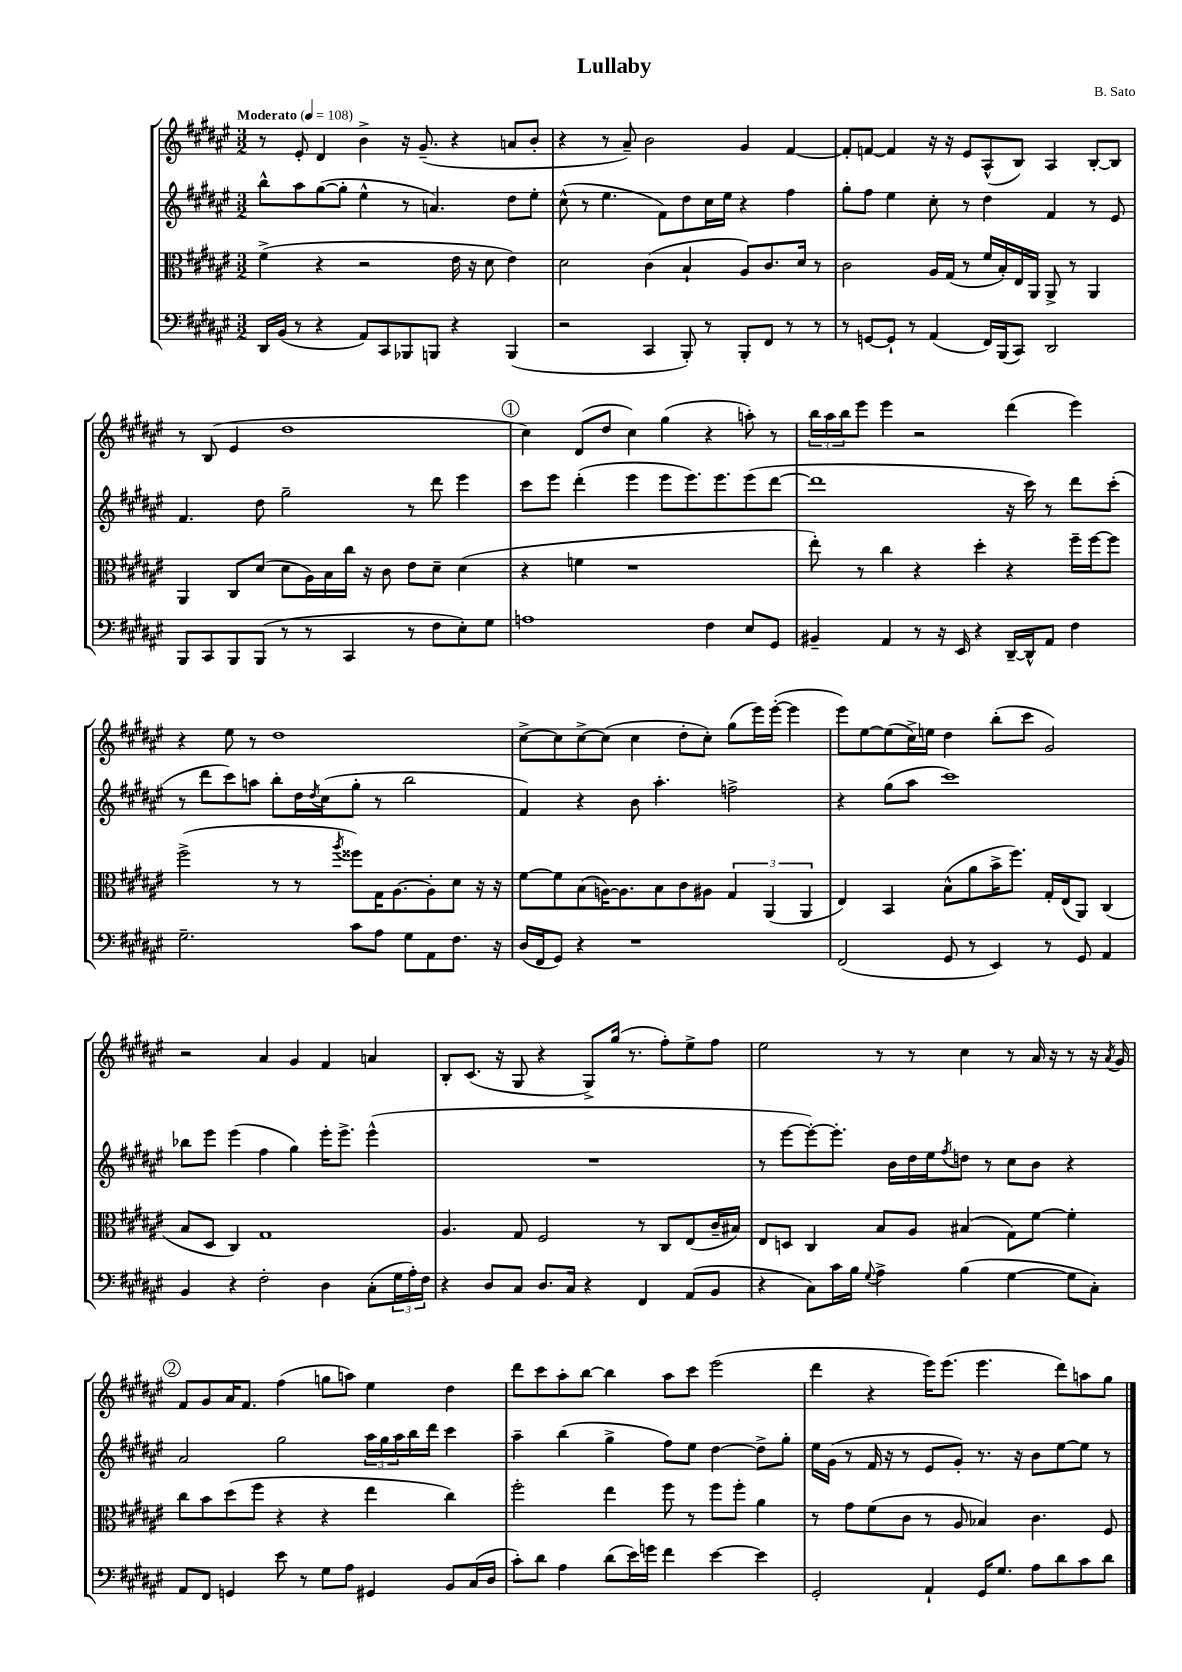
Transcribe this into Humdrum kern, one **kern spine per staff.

**kern	**kern	**kern	**kern
*part4	*part3	*part2	*part1
*staff4	*staff3	*staff2	*staff1
*clefF4	*clefC3	*clefG2	*clefG2
*k[f#c#g#d#a#e#]	*k[f#c#g#d#a#e#]	*k[f#c#g#d#a#e#]	*k[f#c#g#d#a#e#]
*M3/2	*M3/2	*M3/2	*M3/2
*MM108	*MM108	*MM108	*MM108
=1	=1	=1	=1
!	!	!	!LO:TX:a:B:t=Moderato
16DD#/LL	(4f#^\	8bb^^\L	8r
(16BB/JJ	.	.	.
8r	.	8aa#\	8e#'/
4r	4r	([8gg#\	4d#/
.	.	8gg#'\J]	.
8AA#/L)	2r	4ee#^^\	4b^\
8CC#/	.	.	.
8BBB-X/	.	8r	16r
.	.	.	(8.g#~/
8BBBn/J	.	4.an/)	.
4r	16e#\	.	4r
.	16r	.	.
.	8d#\	.	.
(4BBB/	4e#\)	8dd#\L	8an/L
.	.	8ee#'\J	8b'/J
=2	=2	=2	=2
2r	2d#\	(8cc#^^\	4r
.	.	8r	.
.	.	4.ee#\	8r
.	.	.	8a#~/)
4CC#/	(4c#\	.	2b\
.	.	8f#\L)	.
8BBB'/)	4B`/	8dd#\	.
8r	.	16cc#\L	.
.	.	16ee#\JJ	.
8BBB'/L	8A#/L)	4r	4g#/
8FF#/J	8.c#/	.	.
8r	.	4ff#\	[4f#/
.	16d#/Jk	.	.
8r	8r	.	.
=3	=3	=3	=3
8r	2c#\	8gg#'\L	8f#'/L]
[8GGn/L	.	8ff#\J	[8fn/J
8GG`/J]	.	4ee#\	4f/]
8r	.	.	.
(4AA#/	16A#/LL	8cc#'\	16r
.	(16G#/JJ	.	16r
.	8r	8r	8e#/L
16FF#/LL)	16f#/LL	4dd#\	(8A#^^/
(16BBB/J	16B'/)	.	.
8CC#/J)	16E#/	.	8B/J)
.	16AA#/JJ	.	.
2DD#/	8AA#^/	4f#/	4A#/
.	8r	.	.
.	4AA#/	8r	[8B'/L
.	.	8e#/	8B/J]
!!LO:LB:g=z
=4	=4	=4	=4
8BBB/L	4AA#/	4.f#/	8r
8CC#/	.	.	(8B/
8BBB/	8C#/L	.	4e#/
(8BBB/J	(8d#/J	8dd#\	.
8r	8d#\L	2gg#~\	1dd#
8r	16A#\L)	.	.
.	16B\	.	.
4CC#/	16cc#\JJ	.	.
.	16r	.	.
.	8c#\	.	.
8r	8e#\L	8r	.
8F#\L	8d#~\J	8ddd#\	.
8E#'\)	(4d#\	4eee#\	.
8G#\J	.	.	.
!!LO:REH:place=s1:t=1
=5	=5	=5	=5
1An	4r	8ccc#\L	4cc#\)
.	.	8eee#\J	.
.	4fn\	(4ddd#'\	(8d#/L
.	.	.	8dd#/J
.	1r	4eee#\	4cc#\)
.	.	8eee#\L	(4gg#\
.	.	8.eee#\)	.
4F#\	.	.	4r
.	.	8.eee#\	.
8E#/L	.	(8eee#\	8aan'\)
8GG#/J	.	[8ddd#\J	8r
=6	=6	=6	=6
4BB#X~/	8ee#'\)	1ddd#]	24bb\LL
.	.	.	24aa#\
.	.	.	24bb\J
.	8r	.	8eee#\J
4AA#/	4cc#\	.	4eee#\
8r	4r	.	2r
16r	.	.	.
16EE#/	.	.	.
4r	4dd#'\	.	.
[16DD#~/LL	4r	16r	(4ddd#\
16DD#^^/J]	.	16ccc#\)	.
8AA#/J	.	8r	.
4F#\	16ff#~\LL	8ddd#\L	4eee#\)
.	[16ff#\J	.	.
.	8ff#\J]	(8ccc#'\J	.
!!LO:LB:g=z
=7	=7	=7	=7
2.G#~\	(2ff#^\	8r	4r
.	.	8ddd#\L	.
.	.	8ccc#\)	8ee#\
.	.	8aan\J	8r
.	8r	8bb'\L	1dd#
.	8r	16dd#\L	.
.	.	8qdd#/	.
.	.	(16cc#\J	.
.	8qaa#/	.	.
8c#\L	8ff##X\L)	8gg#'\J	.
8A#\J	16G#\K	8r	.
.	[8.A#\	.	.
8G#\L	.	2bb\	.
8AA#\	8A#'\]	.	.
8.F#\J	8d#\J	.	.
.	16r	.	.
16r	16r	.	.
=8	=8	=8	=8
(16D#/LL	[8f#\L	4f#/)	[8cc#^\L
16FF#/J	.	.	.
8GG#/J)	8f#\]	.	8cc#\]
4r	(8B\	4r	[8cc#^\
.	[16An\K)	.	(8cc#\J]
.	8.A\]	.	.
1r	.	8b\	4cc#\
.	8B\	4.aa#'\	.
.	8c#\	.	8dd#'\L
.	8A#X\J	.	8cc#'\J)
.	6G#/	2ffn^\	(8gg#\L
.	.	.	16eee#\L)
.	(6AA#/	.	.
.	.	.	([16eee#'\JJ
.	.	.	4eee#\]
.	6AA#/	.	.
=9	=9	=9	=9
(2FF#/	4E#/)	4r	8eee#\L)
.	.	.	[8ee#\
.	4BB/	(8gg#\L	(8ee#\]
.	.	8aa#\J	16cc#^\L)
.	.	.	16een\JJ
8GG#/	(8B^^\L	1ccc#)	4dd#\
8r	8a#\	.	.
4EE#/)	16b^\K	.	(8bb'\L
.	8.ff#\J)	.	.
.	.	.	8ccc#\J
8r	16G#'/LL	.	2g#/)
.	(16E#/J	.	.
8GG#/	8AA#/J)	.	.
4AA#/	(4C#/	.	.
!!LO:LB:g=z
=10	=10	=10	=10
4BB/	8B/L	8bb-X\L	2r
.	8D#/J	8eee#\J	.
4r	4C#/)	(4eee#\	.
2F#'\	1G#	4ff#\	4a#/
.	.	4gg#\)	4g#/
4D#\	.	16eee#'\KL	4f#/
.	.	8.eee#^\J	.
(8C#'\L	.	(4eee#^^\	4an/
24G#\L	.	.	.
24A#'\)	.	.	.
24F#\JJ	.	.	.
=11	=11	=11	=11
4r	4.A#/	1.r	8B'/L
.	.	.	(8.c#/J
8D#/L	.	.	.
.	.	.	16r
8C#/J	8G#/	.	8G#/
8.D#/L	2F#/	.	4r
16C#/Jk	.	.	.
4r	.	.	8G#^/L)
.	.	.	(16gg#/Jk
.	.	.	8.r
4FF#/	8r	.	.
.	8C#/L	.	8ff#'\L)
(8AA#/L	(8E#/	.	8ee#^\
8BB/J	16c#~/L	.	8ff#\J
.	16B#X/JJ)	.	.
=12	=12	=12	=12
4r	8E#/L	8r	2ee#\
.	8Dn/J	[8eee#\L	.
8C#\L)	4C#/	8eee#'\_)	.
16c#\L	.	8.eee#'\J]	.
16B\JJ	.	.	.
8qqG#/	.	.	.
4A#^\	8B/L	.	8r
.	.	16b\LL	.
.	8A#/J	16dd#\	8r
.	.	16ee#\J	.
.	.	8qff#/	.
(4B\	(4B#X/	8ddn\J	4cc#\
.	.	8r	.
[4G#\	8G#\L)	8cc#\L	8r
.	[8f#\J	8b\J	16a#/
.	.	.	16r
8G#\L]	4f#'\]	4r	8r
8C#'\J)	.	.	16r
.	.	.	8qa#/
.	.	.	16g#/
!!LO:LB:g=z
!!LO:REH:place=s1:t=2
=13	=13	=13	=13
8AA#/L	8cc#\L	2a#/	8f#/L
8FF#/J	8b\	.	8g#/
4GGn/	(8dd#\	.	16a#/K
.	.	.	8.f#/J
.	8ff#\J	.	.
8e#\	4r	2gg#\	(4ff#\
8r	.	.	.
8G#\L	4r	.	8ggn\L
8A#\J	.	.	8aan\J)
4GG#X/	4ee#\	24aa#\LL	4ee#\
.	.	24gg#\	.
.	.	24aa#\	.
.	.	16bb\	.
.	.	16ddd#\JJ	.
8BB/L	4cc#\)	4ccc#\	4dd#\
(16C#/L	.	.	.
16D#/JJ	.	.	.
=14	=14	=14	=14
8c#'\L)	2ff#'\	4aa#~\	8ddd#\L
8d#\J	.	.	8ccc#\
4A#\	.	(4bb\	8aa#'\
.	.	.	[8bb\J
(8d#\L	4ee#\	4gg#^\	4bb\]
16e#\L)	.	.	.
16gn\JJ	.	.	.
4f#\	8ff#\	8ff#\L)	8aa#\L
.	8r	8ee#\J	8ccc#\J
[4e#\	8ff#\L	[4dd#\	(2eee#\
.	8ff#'\J	.	.
4e#\]	4a#\	8dd#^\L]	.
.	.	8gg#'\J	.
=15	=15	=15	=15
2GG#'/	8r	16ee#\LL	4ddd#\
.	.	(16g#\JJ	.
.	8g#\L	8r	.
.	(8f#\	16f#/	4r
.	.	16r	.
.	8c#\J	8r	.
4AA#`/	8r	8e#/L	16eee#\KL)
.	.	.	(8.eee#\J
.	8A#/	8g#'/J)	.
16GG#/KL	4B-X/)	8.r	4.eee#\
8.G#/J	.	.	.
.	.	16r	.
8A#\L	4.c#\	8b\L	.
8d#\	.	[8ee#\	8ddd#\L)
8c#\	.	8ee#\J]	8aan\
8d#\J	8F#/	8r	8gg#\J
==	==	==	==
*-	*-	*-	*-
